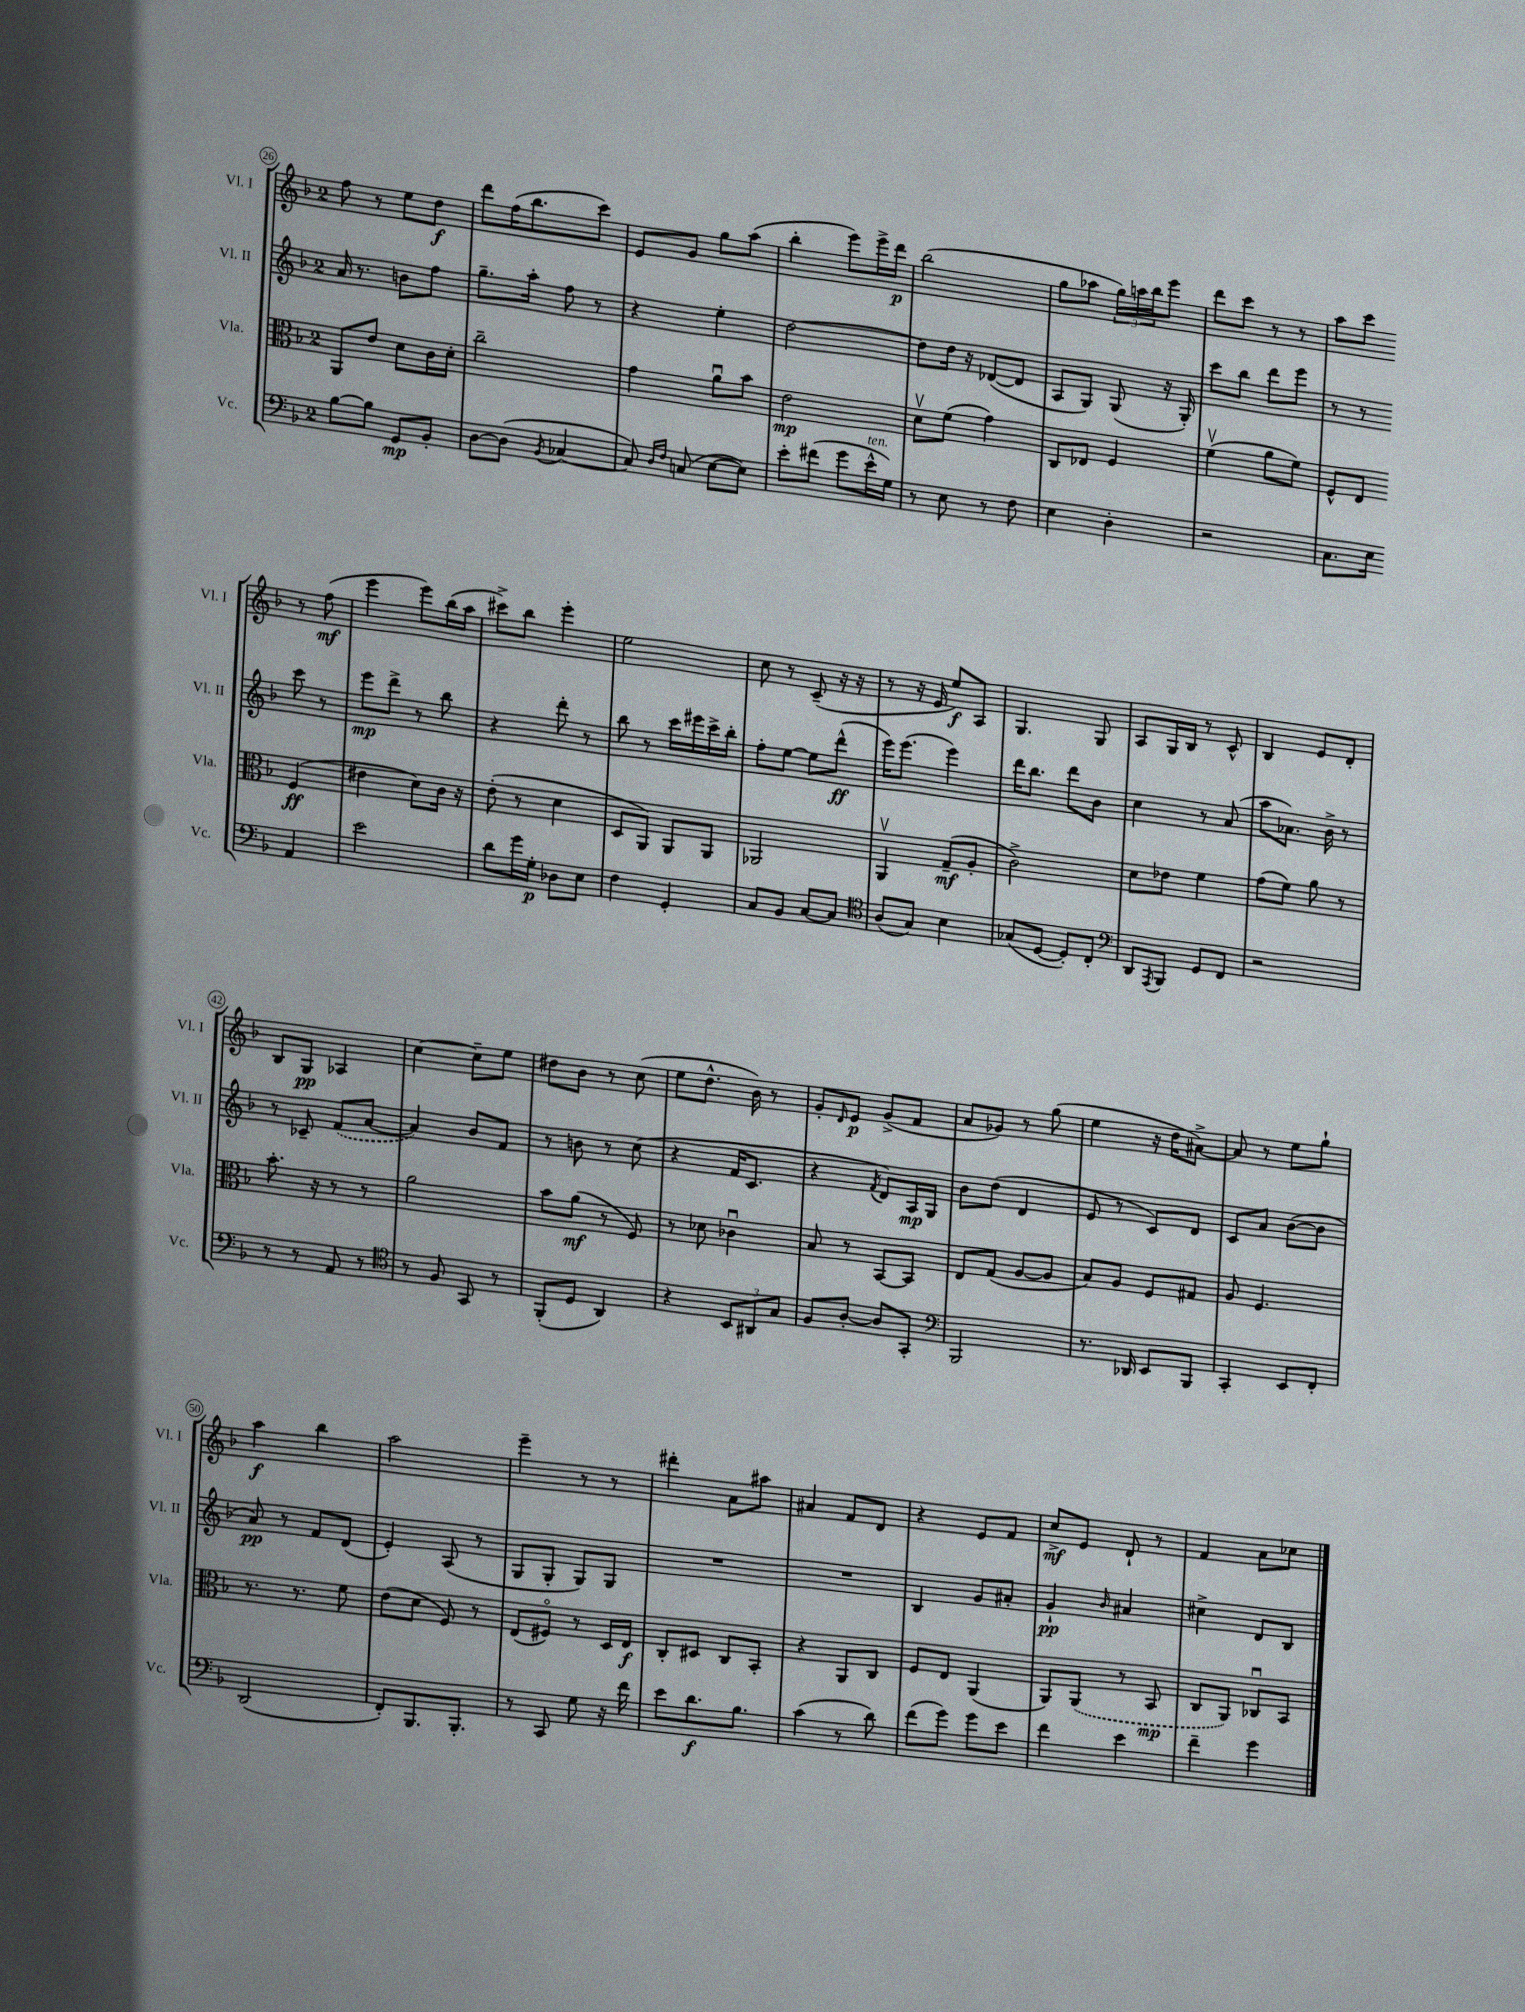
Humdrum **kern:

**kern	**dynam	**kern	**dynam	**kern	**dynam	**kern	**dynam
*part4	*part4	*part3	*part3	*part2	*part2	*part1	*part1
*staff4	*staff4	*staff3	*staff3	*staff2	*staff2	*staff1	*staff1
*I"Vc.	*	*I"Vla.	*	*I"Vl. II	*	*I"Vl. I	*
*I'Vc.	*	*I'Vla.	*	*I'Vl. II	*	*I'Vl. I	*
*clefF4	*	*clefC3	*	*clefG2	*	*clefG2	*
*k[b-]	*	*k[b-]	*	*k[b-]	*	*k[b-]	*
*M2/4	*	*M2/4	*	*M2/4	*	*M2/4	*
=26	=26	=26	=26	=26	=26	=26	=26
[8B-\L	.	8AA/L	.	16a/	.	8ff\	.
.	.	.	.	8.r	.	.	.
8B-\J]	.	8e/J	.	.	.	8r	.
8GG/L	mp	8d\L	.	8bn\L	.	8ee\L	.
8BB-'/J	.	16c\L	.	8ff\J	.	8dd\J	f
.	.	16d'\JJ	.	.	.	.	.
=27	=27	=27	=27	=27	=27	=27	=27
[8D\L	.	2cc~\	.	8.gg~\L	.	8ddd\L	.
(8D\J]	.	.	.	.	.	(16ff\K	.
.	.	.	.	16aa'\Jk	.	8.bb-\	.
8qBB-/	.	.	.	.	.	.	.
[4C-X/	.	.	.	8ff\	.	.	.
.	.	.	.	8r	.	8ccc\J)	.
=28	=28	=28	=28	=28	=28	=28	=28
8C-/])	.	4g\	.	4r	.	8e/L	.
16qqD/LL	.	.	.	.	.	.	.
16qqF/JJ	.	.	.	.	.	.	.
(8Cn/	.	.	.	.	.	8g/J	.
[8E\L	.	8au\L	.	4ee'\	.	8gg\L	.
8E\J])	.	8b-\J	.	.	.	(8aa\J	.
=29	=29	=29	=29	=29	=29	=29	=29
8e'\L	.	2e\	mp	[2dd\	.	4bb-'\	.
(8f#X\J	.	.	.	.	.	.	.
8g\L	.	.	.	.	.	8eee\L)	.
!LO:TX:a:i:t=ten.	!	!	!	!	!	!	!
16e^^\L	.	.	.	.	.	16eee^\L	.
16G\JJ)	.	.	.	.	.	16ddd\JJ	p
=30	=30	=30	=30	=30	=30	=30	=30
8r	.	8dv\L	.	8dd\L]	.	(2bb-\	.
8E\	.	(8f\J	.	16dd\Jk	.	.	.
.	.	.	.	16r	.	.	.
8r	.	4g\)	.	([8d-X/L	.	.	.
8F\	.	.	.	8d-/J]	.	.	.
=31	=31	=31	=31	=31	=31	=31	=31
4E\	.	8C/L	.	8A/L	.	8gg\L	.
.	.	8E-X/J	.	8G/J)	.	8aa-X\J	.
4D'\	.	4F/	.	(8G/	.	24gg\LL)	.
.	.	.	.	.	.	24aan\	.
.	.	.	.	.	.	24bb-\J	.
.	.	.	.	16r	.	8eee\J	.
.	.	.	.	16G'/)	.	.	.
=32	=32	=32	=32	=32	=32	=32	=32
2r	.	(4fv\	.	8ccc\L	.	8ddd\L	.
.	.	.	.	8bb-\J	.	8ccc\J	.
.	.	8a\L	.	8ddd\L	.	8r	.
.	.	8f\J)	.	8eee\J	.	8r	.
=33	=33	=33	=33	=33	=33	=33	=33
8.C\L	.	8F^^/L	.	8r	.	8aa\L	.
.	.	8E/J	.	8r	.	8ccc\J	.
16E\Jk	.	.	.	.	.	.	.
4AA/	.	(4F/	ff	8ccc\	.	8r	.
.	.	.	.	8r	.	(8ff\	mf
!!LO:LB:g=z
=34	=34	=34	=34	=34	=34	=34	=34
2e\	.	4e#X\	.	8eee\L	mp	4eee\	.
.	.	.	.	8ddd^\J	.	.	.
.	.	8d\L)	.	8r	.	8eee\L)	.
.	.	16c\Jk	.	8bb-\	.	(16bb-\L	.
.	.	16r	.	.	.	16aa\JJ	.
=35	=35	=35	=35	=35	=35	=35	=35
8d\L	.	(8e'\	.	4r	.	8ccc#X^\L)	.
16g\L	.	8r	.	.	.	8bb-\J	.
16G'\JJ	p	.	.	.	.	.	.
8D-X\L	.	4d\	.	8ddd'\	.	4eee'\	.
8E\J	.	.	.	8r	.	.	.
=36	=36	=36	=36	=36	=36	=36	=36
4F\	.	8D/L	.	8bb-\	.	2ee\	.
.	.	8AA/J)	.	8r	.	.	.
4GG'/	.	8AA/L	.	16ccc\LL	.	.	.
.	.	.	.	16eee#X\	.	.	.
.	.	8AA/J	.	16ccc^\	.	.	.
.	.	.	.	16bb-'\JJ	.	.	.
=37	=37	=37	=37	=37	=37	=37	=37
8C/L	.	2AA-X/	.	8ff'\L	.	8cc\	.
8BB-/J	.	.	.	[8ee\J	.	8r	.
[8C/L	.	.	.	8ee\L]	.	(8c~/	.
8C/J]	.	.	.	(8ddd^^\J	ff	16r	.
.	.	.	.	.	.	16r	.
=38	=38	=38	=38	=38	=38	=38	=38
*clefC4	*	*	*	*	*	*	*
(8A/L	.	4AAv/	.	16eee\KL)	.	8r	.
.	.	.	.	(8.eee\J	.	.	.
8G/J)	.	.	.	.	.	16r	.
.	.	.	.	.	.	16e/	.
4B-\	.	(8G~/L	mf	4eee\)	.	8ee/L)	f
.	.	8A'/J	.	.	.	8A/J	.
=39	=39	=39	=39	=39	=39	=39	=39
(8G-X/L	.	2c^\)	.	16ddd\KL	.	4.G/	.
.	.	.	.	8.bb-\J	.	.	.
[8D/J	.	.	.	.	.	.	.
8D'/L])	.	.	.	8ddd\L	.	.	.
8C'/J	.	.	.	8b-\J	.	8G/	.
=40	=40	=40	=40	=40	=40	=40	=40
*clefF4	*	*	*	*	*	*	*
8DD/L	.	8d\L	.	4cc\	.	8A/L	.
8qAAA/	.	.	.	.	.	.	.
8BBB-/J	.	8e-X\J	.	.	.	16G/L	.
.	.	.	.	.	.	16B-/JJ	.
8GG/L	.	4f\	.	8r	.	8r	.
8FF/J	.	.	.	(8a/	.	8c^^/	.
=41	=41	=41	=41	=41	=41	=41	=41
2r	.	(8g\L	.	8aa\L	.	4B-/	.
.	.	8f\J)	.	8.a-X\J)	.	.	.
.	.	8a\	.	.	.	8e/L	.
.	.	.	.	16b-^\	.	.	.
.	.	8r	.	8r	.	8d'/J	.
!!LO:LB:g=z
=42	=42	=42	=42	=42	=42	=42	=42
8r	.	8.b-'\	.	8r	.	8B-/L	.
8r	.	.	.	8c-X~/	.	8G/J	pp
.	.	16r	.	.	.	.	.
8AA/	.	8r	.	(8f/L	.	4A-X/	.
8r	.	8r	.	[8a/J	.	.	.
=43	=43	=43	=43	=43	=43	=43	=43
*clefC4	*	*	*	*	*	*	*
8r	.	2a\	.	4a/])	.	[4cc\	.
8F/	.	.	.	.	.	.	.
8GG/	.	.	.	8b-/L	.	8cc~\L]	.
8r	.	.	.	8f/J	.	8ee\J	.
=44	=44	=44	=44	=44	=44	=44	=44
(8FF'/L	.	8b-\L	.	8r	.	8dd#X\L	.
8D/J	.	(8a\J	mf	8bn\	.	8b-\J	.
4AA/)	.	8r	.	8r	.	8r	.
.	.	8F/)	.	(8cc\	.	(8cc\	.
=45	=45	=45	=45	=45	=45	=45	=45
4r	.	8r	.	4r	.	8ee\L	.
.	.	8d-X\	.	.	.	8.dd^^\J	.
12BB-/L	.	4c-Xu\	.	16f/KL	.	.	.
.	.	.	.	8.c/J	.	16b-\)	.
12AA#X/	.	.	.	.	.	.	.
.	.	.	.	.	.	8r	.
12G/J	.	.	.	.	.	.	.
=46	=46	=46	=46	=46	=46	=46	=46
8F/L	.	8B-/	.	4r	.	8g'/L	.
.	.	.	.	.	.	16qqd/	.
[8A'/J	.	8r	.	.	.	8e/J	p
.	.	.	.	8qf/	.	.	.
8A/L]	.	[8BB-/L	.	8d/L)	.	(8g^/L	.
8GG'/J	.	8BB-/J]	.	16A/L	mp	8f/J	.
.	.	.	.	16G/JJ	.	.	.
=47	=47	=47	=47	=47	=47	=47	=47
*clefF4	*	*	*	*	*	*	*
2BBB-/	.	8E/L	.	8b-\L	.	8a/L	.
.	.	(8G/J	.	(8dd\J	.	8g-X/J)	.
.	.	[8A/L	.	4d/	.	8r	.
.	.	8A/J]	.	.	.	(8gg\	.
=48	=48	=48	=48	=48	=48	=48	=48
8.r	.	8B-/L)	.	8e/	.	4ee\	.
.	.	8A/J	.	8r	.	.	.
16DD-X/	.	.	.	.	.	.	.
8EE/L	.	8F/L	.	8c/L)	.	16r	.
.	.	.	.	.	.	16dd\KL	.
8BBB-/J	.	8G#X/J	.	8d/J	.	[8a#X^\J)	.
=49	=49	=49	=49	=49	=49	=49	=49
4CC'/	.	8A/	.	8c/L	.	8a#/]	.
.	.	4.F/	.	8a/J	.	8r	.
8EE/L	.	.	.	([8b-\L	.	8ee\L	.
8FF'/J	.	.	.	8b-\J]	.	8gg`\J	.
!!LO:LB:g=z
=50	=50	=50	=50	=50	=50	=50	=50
(2DD/	.	8.r	.	8a/)	pp	4aa\	f
.	.	.	.	8r	.	.	.
.	.	8.r	.	.	.	.	.
.	.	.	.	8f/L	.	4bb-\	.
.	.	8f\	.	(8d/J	.	.	.
=51	=51	=51	=51	=51	=51	=51	=51
8FF'/L)	.	(8e\L	.	4e'/)	.	2aa\	.
8.BBB-/	.	8d\J	.	.	.	.	.
.	.	8F/)	.	(8A/	.	.	.
8.BBB-'/J	.	.	.	.	.	.	.
.	.	8r	.	8r	.	.	.
=52	=52	=52	=52	=52	=52	=52	=52
8r	.	(8E/L	.	8G/L	.	4eee~\	.
8CC/	.	8F#X/J)	.	8G'/J	.	.	.
8G\	.	8r	.	8G/L)	.	8r	.
16r	.	16D/LL	.	8G/J	.	8r	.
16f\	.	16E/JJ	f	.	.	.	.
=53	=53	=53	=53	=53	=53	=53	=53
8e\L	.	8C'/L	.	2r	.	4ddd#X'\	.
8.d\	f	8D#X/J	.	.	.	.	.
.	.	8C/L	.	.	.	8a\L	.
8.B-\J	.	.	.	.	.	.	.
.	.	8BB-'/J	.	.	.	8aa#X\J	.
=54	=54	=54	=54	=54	=54	=54	=54
(4c\	.	4r	.	2r	.	4a#X/	.
8r	.	8AA/L	.	.	.	8f/L	.
8d\)	.	8C/J	.	.	.	8d/J	.
=55	=55	=55	=55	=55	=55	=55	=55
(8f\L	.	8F/L	.	4B-/	.	4r	.
8g\J)	.	8E/J	.	.	.	.	.
8g\L	.	(4AA/	.	8g/L	.	8e/L	.
8e\J	.	.	.	8a#X'/J	.	8f/J	.
=56	=56	=56	=56	=56	=56	=56	=56
4f\	.	8AA/L)	.	4g`/	pp	8cc^/L	mf
.	.	(8AA/J	.	.	.	8e/J	.
.	.	.	.	16qqb-/	.	.	.
4e\	.	8r	.	4a#X/	.	8d`/	.
.	.	8BB-/	mp	.	.	8r	.
=57	=57	=57	=57	=57	=57	=57	=57
4f~\	.	8C/L	.	4cc#X^\	.	4f/	.
.	.	8AA/J)	.	.	.	.	.
4g\	.	8C-Xu/L	.	8d/L	.	8a\L	.
.	.	8BB-/J	.	8B-/J	.	8cc-X\J	.
==	==	==	==	==	==	==	==
*-	*-	*-	*-	*-	*-	*-	*-
